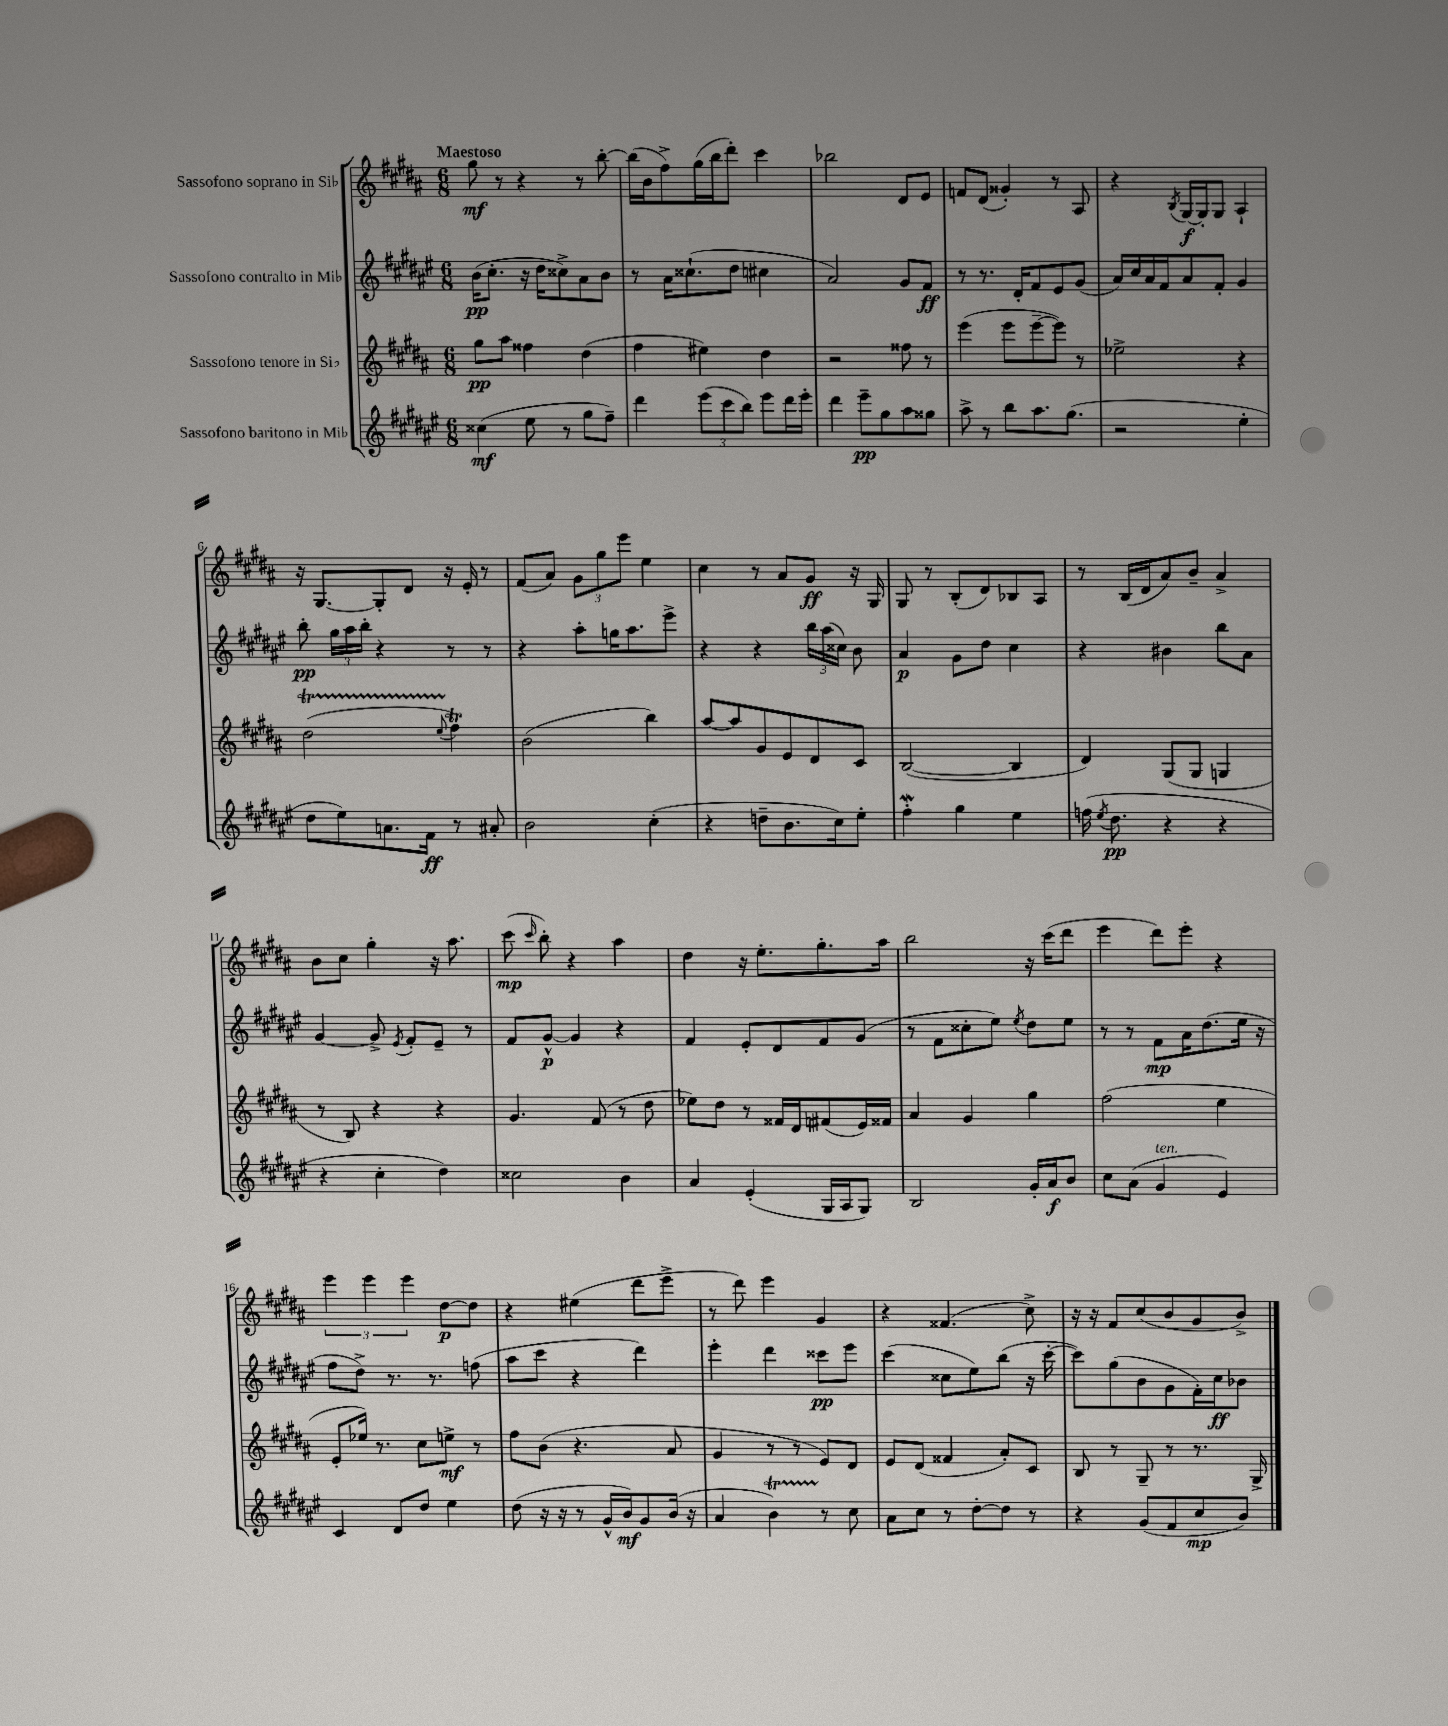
<<
\new StaffGroup <<
\new Staff = "s0" \with { instrumentName = "Sassofono soprano in Sib" } {
    \clef treble \key b \major \numericTimeSignature \time 6/8 \tempo "Maestoso"
    \autoBeamOff gis''8\mf r8 r4 r8 b''8~-. |
    b''16[( b'16 fis''8->) gis''16( b''16 dis'''8]-.) cis'''4 |
    bes''2 dis'8[ e'8] |
    f'8[ dis'8]( gisis'4-.) r8 ais8 |
    r4 \acciaccatura { b8 } gis16[~\f gis16-. gis8] ais4-! |
    r16 gis8.[~ gis8-. dis'8] r16 e'16-. r8 |
    fis'8[( ais'8]) \tuplet 3/2 { gis'8[ gis''8 e'''8] } e''4 |
    cis''4 r8 ais'8[ gis'8]\ff r16 gis16 |
    gis8 r8 b8[-.( dis'8) bes8 ais8] |
    r8 b16[( dis'16 ais'8) b'8]-- ais'4-> |
    b'8[ cis''8] gis''4-. r16 ais''8. |
    cis'''8\mp( \grace { cis'''16 } b''8-.) r4 ais''4 |
    dis''4 r16 e''8.[-. gis''8.-. ais''16] |
    b''2 r16 cis'''16[( dis'''8] |
    e'''4 dis'''8[) e'''8]-. r4 |
    \tuplet 3/2 { e'''4 e'''4 e'''4 } dis''8[~\p dis''8] |
    r4 eis''4( dis'''8[ e'''8]-> |
    r8 dis'''8) e'''4 gis'4 |
    r4 fisis'4.( cis''8->) |
    r16 r16 fis'8[ cis''8( b'8 gis'8 b'8]->) \bar "|." |
}
\new Staff = "s1" \with { instrumentName = "Sassofono contralto in Mib" } {
    \clef treble \key fis \major \numericTimeSignature \time 6/8
    \autoBeamOff b'16[\pp( cis''8.]-. r16 dis''16[ cisis''8->) ais'8 b'8] |
    r8 ais'16[ cisis''8.-!( dis''8] cis''4 |
    ais'2) gis'8[ fis'8]\ff |
    r8 r8. dis'16[-. fis'8 eis'8 gis'8]( |
    ais'16[) cis''16 ais'16 fis'16 ais'8 fis'8]-. gis'4 |
    b''8-.\pp \tuplet 3/2 { gis''16[ ais''16 b''16]-. } r4 r8 r8 |
    r4 ais''8[-. g''16 ais''8. eis'''8]-> |
    r4 r4 \tuplet 3/2 { b''16[ ais''16( cisis''16]) } b'8 |
    ais'4\p gis'8[ dis''8] cis''4 |
    r4 bis'4 b''8[ ais'8] |
    gis'4~ gis'8-> \acciaccatura { eis'8 } fis'8[-. eis'8]-- r8 |
    fis'8[ gis'8]~-^\p gis'4 r4 |
    fis'4 eis'8[-. dis'8 fis'8 gis'8]( |
    r8 fis'8[ cisis''8-. eis''8]) \acciaccatura { eis''8 } dis''8[ eis''8] |
    r8 r8 fis'8[\mp ais'16 dis''8.( eis''16] r16 |
    fis''8[ dis''8]->) r8. r8. f''8( |
    ais''8[ cis'''8] r4 dis'''4) |
    eis'''4-. dis'''4 cisis'''8[\pp eis'''8] |
    cis'''4( cisis''8[ eis''8) b''8]( r16 cis'''16~-. |
    cis'''8[) gis''8( b'8 gis'8 fis'16-.) cis''16\ff bes'8] \bar "|." |
}
\new Staff = "s2" \with { instrumentName = "Sassofono tenore in Sib" } {
    \clef treble \key b \major \numericTimeSignature \time 6/8
    \autoBeamOff gis''8[\pp ais''8] fisis''4 dis''4( |
    fis''4 eis''4) dis''4 |
    r2 fisis''8 r8 |
    e'''4( e'''8[ e'''8~-- e'''8]) r8 |
    ees''2-> r4 |
    dis''2\startTrillSpan( \appoggiatura { e''8 } fis''4\trill\stopTrillSpan) |
    b'2( b''4) |
    ais''8[~ ais''8 gis'8 e'8 dis'8 cis'8] |
    b2~( b4 |
    dis'4) gis8[( gis8] g4 |
    r8 b8) r4 r4 |
    gis'4. fis'8( r8 dis''8 |
    ees''8[) dis''8] r8 fisis'16[ dis'16 fis'8( e'16) fisis'16] |
    ais'4 gis'4 gis''4 |
    fis''2( e''4 |
    e'8[-. ees''16]) r8. cis''8[ e''8]->\mf r8 |
    fis''8[ b'8]( r4. ais'8 |
    gis'4 r8 r8 e'8[) dis'8] |
    e'8[ dis'8]( fisis'4 ais'8[-.) cis'8] |
    b8 r8 gis8-- r8 r8. gis16-> \bar "|." |
}
\new Staff = "s3" \with { instrumentName = "Sassofono baritono in Mib" } {
    \clef treble \key fis \major \numericTimeSignature \time 6/8
    \autoBeamOff cisis''4\mf( eis''8 r8 gis''8[ fis''8]--) |
    dis'''4 \tuplet 3/2 { eis'''8[( cis'''8 b''8]) } eis'''8[ dis'''16 eis'''16]-. |
    dis'''4 eis'''8[--\pp gis''8 ais''8 gisis''8] |
    ais''8-> r8 b''8[ ais''8. gis''8.]( |
    r2 eis''4-. |
    dis''8[ eis''8) a'8. fis'16]\ff r8 ais'8-. |
    b'2 cis''4-.( |
    r4 d''8[-- b'8. cis''16) eis''8]-. |
    fis''4-.\mordent gis''4 eis''4 |
    f''16( \acciaccatura { eis''8 } dis''8.\pp r4 r4 |
    r4 cis''4-. dis''4) |
    cisis''2 b'4 |
    ais'4 eis'4-.( gis16[ ais16 gis8]) |
    b2 gis'16[-. ais'16\f b'8] |
    cis''8[ ais'8]( gis'4^\markup { \italic "ten." } eis'4) |
    cis'4 dis'8[ dis''8] eis''4 |
    dis''8( r16 r16 r8 gis'16[-^ b'16\mf) gis'8 b'16]( r16 |
    ais'4 b'4\startTrillSpan) r8\stopTrillSpan cis''8 |
    ais'8[ cis''8] r8 dis''8[~-. dis''8] r8 |
    r4 gis'8[( fis'8 cis''8\mp b'8]) \bar "|." |
}
>>
>>
